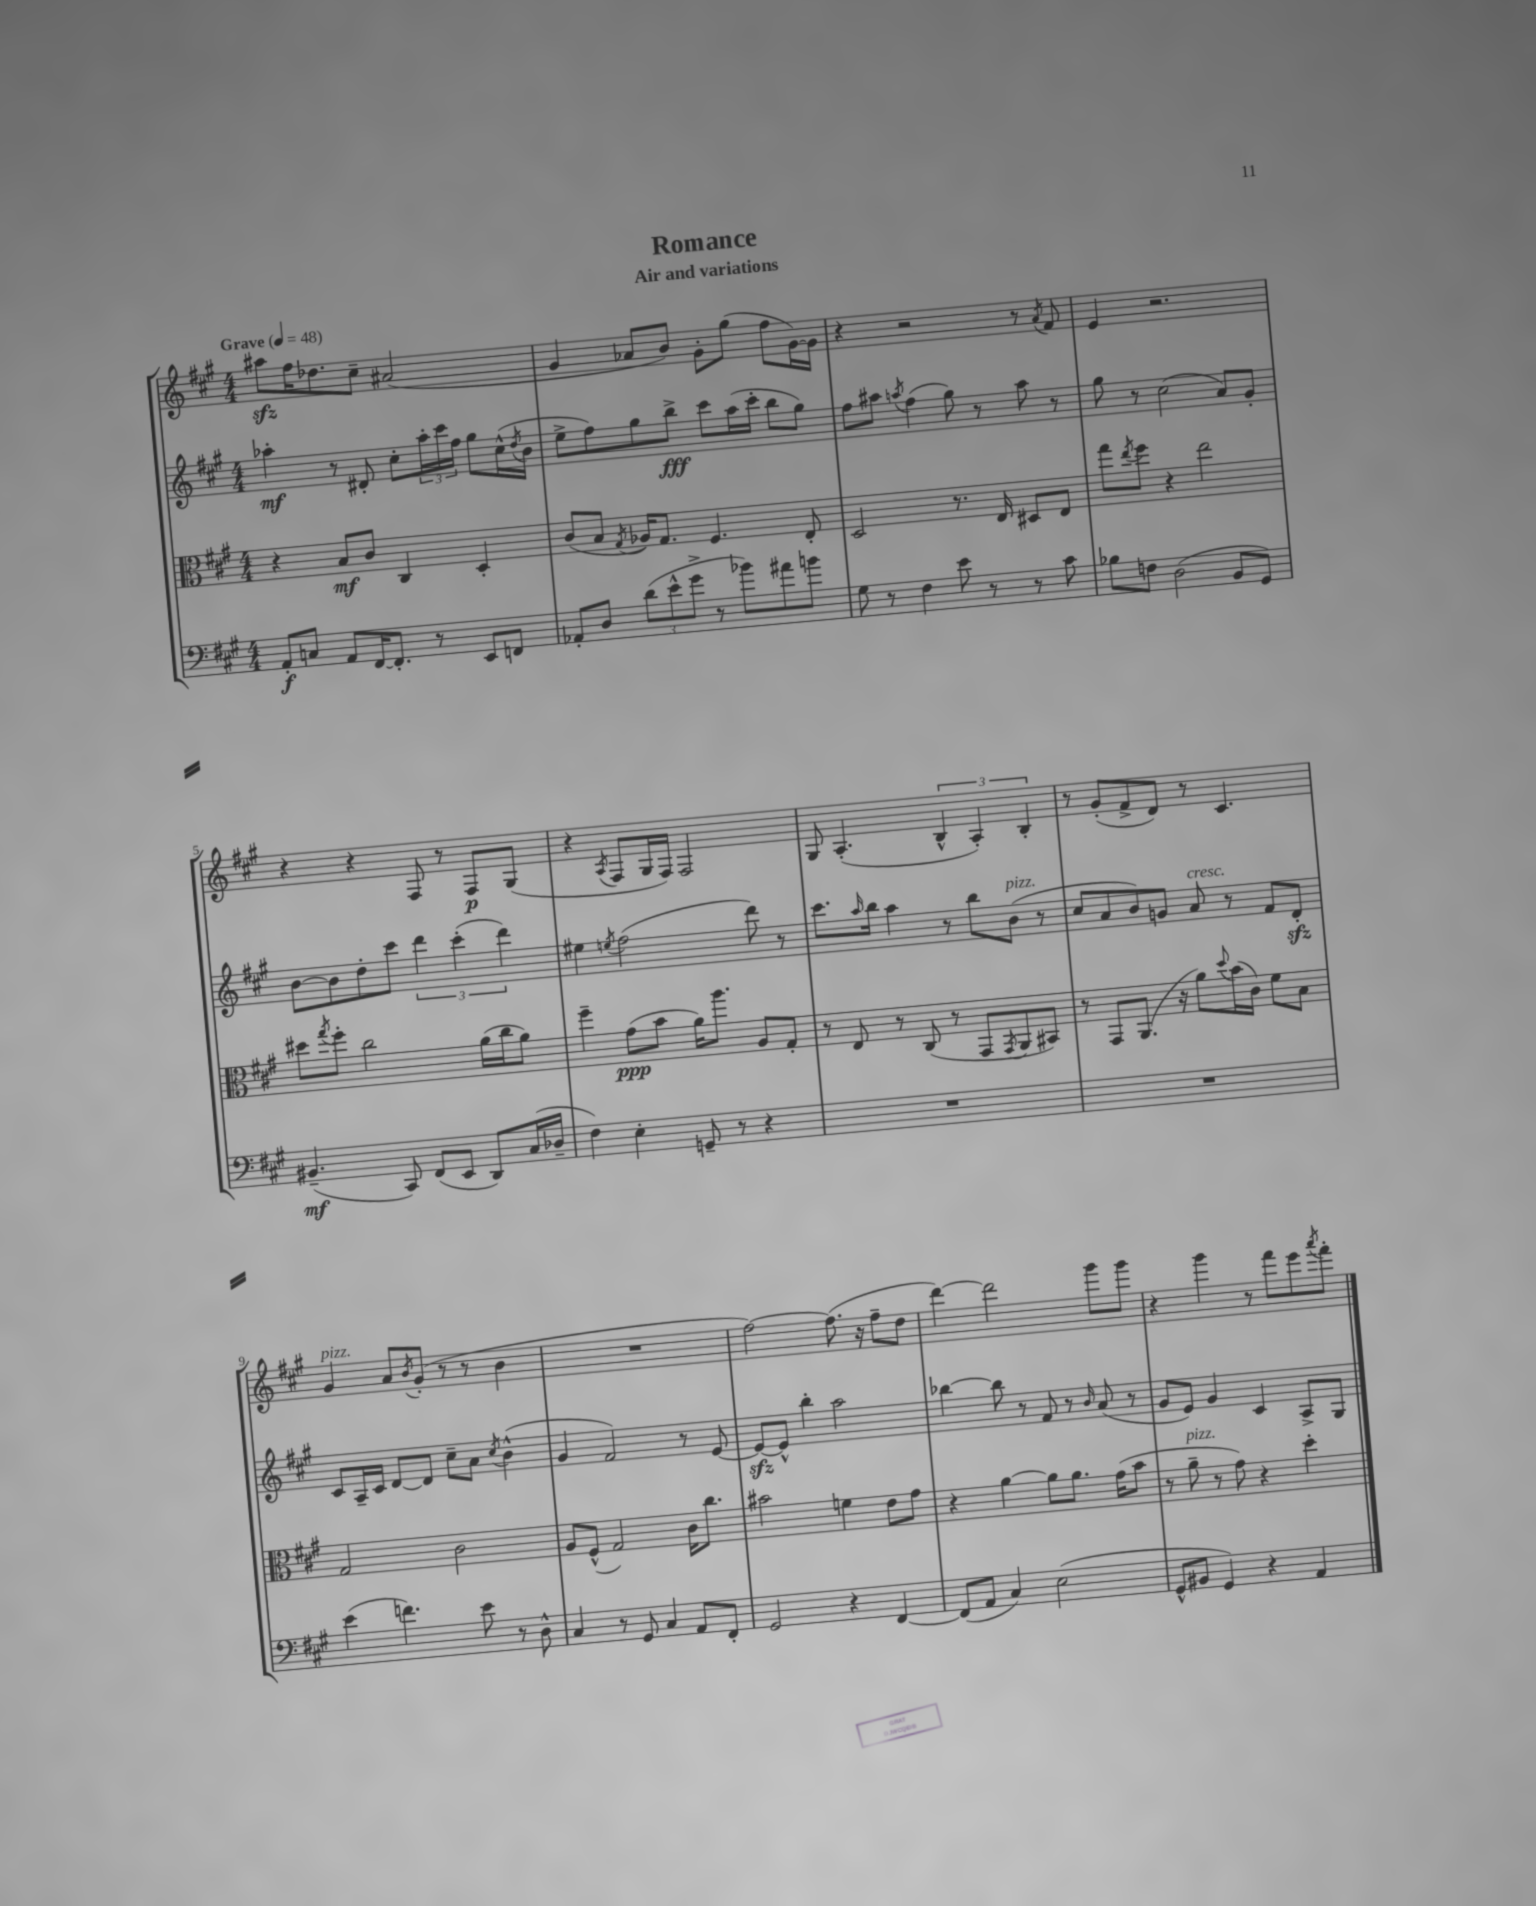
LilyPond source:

\header { title = "Romance" subtitle = "Air and variations" }
<<
\new StaffGroup <<
\new Staff = "s0" {
    \clef treble \key a \major \numericTimeSignature \time 4/4 \tempo "Grave" 4 = 48
    ais''8\sfz fis''16 des''8. cis''8-- ais'2( |
    gis'4 aes'8 b'8) gis'8-. gis''8( fis''8 gis'16~) gis'16 |
    r4 r2 r8 \acciaccatura { a'8 } fis'8 |
    e'4 r2. |
    r4 r4 fis8 r8 fis8\p gis8( |
    r4 \acciaccatura { a8 } fis8 gis16 fis16) fis2 |
    gis8 a4.-.( \tuplet 3/2 { b4-^ a4-.) b4-. } |
    r8 gis'8-.( fis'8-> d'8) r8 cis'4. |
    gis'4^\markup { \italic "pizz." } a'8 \acciaccatura { b'8 } gis'8-.( r8 r8 b'4 |
    R1 |
    fis''2~) fis''8.( r16 fis''8-- d''8 |
    d'''4~) d'''2 gis'''8 gis'''8 |
    r4 gis'''4 r8 fis'''8 e'''8 \acciaccatura { a'''8 } fis'''8-. \bar "|." |
}
\new Staff = "s1" {
    \clef treble \key a \major \numericTimeSignature \time 4/4
    aes''4-.\mf r8 dis'8-. cis''8-. \tuplet 3/2 { aes''16-. cis'''16 fis''16 } gis''8 cis''16-^( \acciaccatura { d''8 } b'16 |
    e''8-> fis''8) gis''8 b''8->\fff cis'''8 a''16( cis'''16-. b''8 gis''8) |
    fis''8 ais''8 \acciaccatura { a''8 } fis''4( gis''8) r8 a''8 r8 |
    gis''8 r8 cis''2( a'8) gis'8-. |
    b'8~ b'8 d''8-. cis'''8 \tuplet 3/2 { d'''4 cis'''4-.( d'''4) } |
    eis''4 \acciaccatura { e''8 } fis''2( d'''8) r8 |
    cis'''8. \grace { a''16 } b''16 a''4 r8 b''8 b'8^\markup { \italic "pizz." }( r8 |
    cis''8 a'8 b'8) g'8 a'8^\markup { \italic "cresc." } r8 fis'8 d'8-.\sfz |
    cis'8 a16-- cis'16 d'8~ d'8 cis''8-- a'8 \acciaccatura { cis''8 } b'4-^( |
    gis'4 fis'2) r8 e'8~ |
    e'8~\sfz e'8-^ b''4-. a''2 |
    bes''4~ bes''8 r8 fis'8 r8 \grace { b'16 } a'8( r8 |
    gis'8 e'8) gis'4 cis'4 a8-> gis8 \bar "|." |
}
\new Staff = "s2" {
    \clef alto \key a \major \numericTimeSignature \time 4/4
    r4 b8\mf cis'8 cis4 d4-. |
    cis'8( b8 \acciaccatura { gis8 } aes16) gis8. fis4. e8-. |
    d2 r8. e16 dis8 e8 |
    gis''8 \acciaccatura { e''8 } fis''8 r4 e''2 |
    dis''8 \acciaccatura { gis''8 } fis''8-. cis''2 a'16( cis''16 a'8) |
    fis''4-- gis'8\ppp( b'8 a'16) a''8. a8 gis8-. |
    r8 e8 r8 cis8( r8 gis,8 \acciaccatura { gis,8 } a,8 bis,8) |
    r8 gis,8 a,8.( r16 a'8) \appoggiatura { d''8 } b'16( cis'16) fis'8 b8 |
    gis2 cis'2 |
    a8 fis8-^( gis2) cis'16 cis''8. |
    bis'2 f'4 e'8 gis'8 |
    r4 a'4~ a'8 a'8. gis'16( b'8 |
    r8 a'8--^\markup { \italic "pizz." } r8 gis'8) r4 d''4-. \bar "|." |
}
\new Staff = "s3" {
    \clef bass \key a \major \numericTimeSignature \time 4/4
    a,8-.\f c8 a,8 fis,16~ fis,8.-. r8 e,8 f,8 |
    aes,8-. d8 \tuplet 3/2 { d'8( e'8-^ gis'8-> } r8 bes'8) ais'8 b'8 |
    gis8 r8 fis4 e'8 r8 r8 cis'8 |
    bes8 f8 d2( b,8 gis,8) |
    bis,4.--\mf( cis,8) fis,8( e,8 d,8) cis16( des16-- |
    fis4) e4-. g,8-- r8 r4 |
    R1 |
    R1 |
    e'4( f'4.) e'8 r8 d8-^ |
    cis4 r8 gis,8 cis4 a,8 fis,8-. |
    gis,2 r4 fis,4~ |
    fis,8( a,8 cis4) e2( |
    gis,8-^ bis,8 gis,4) r4 a,4 \bar "|." |
}
>>
>>
